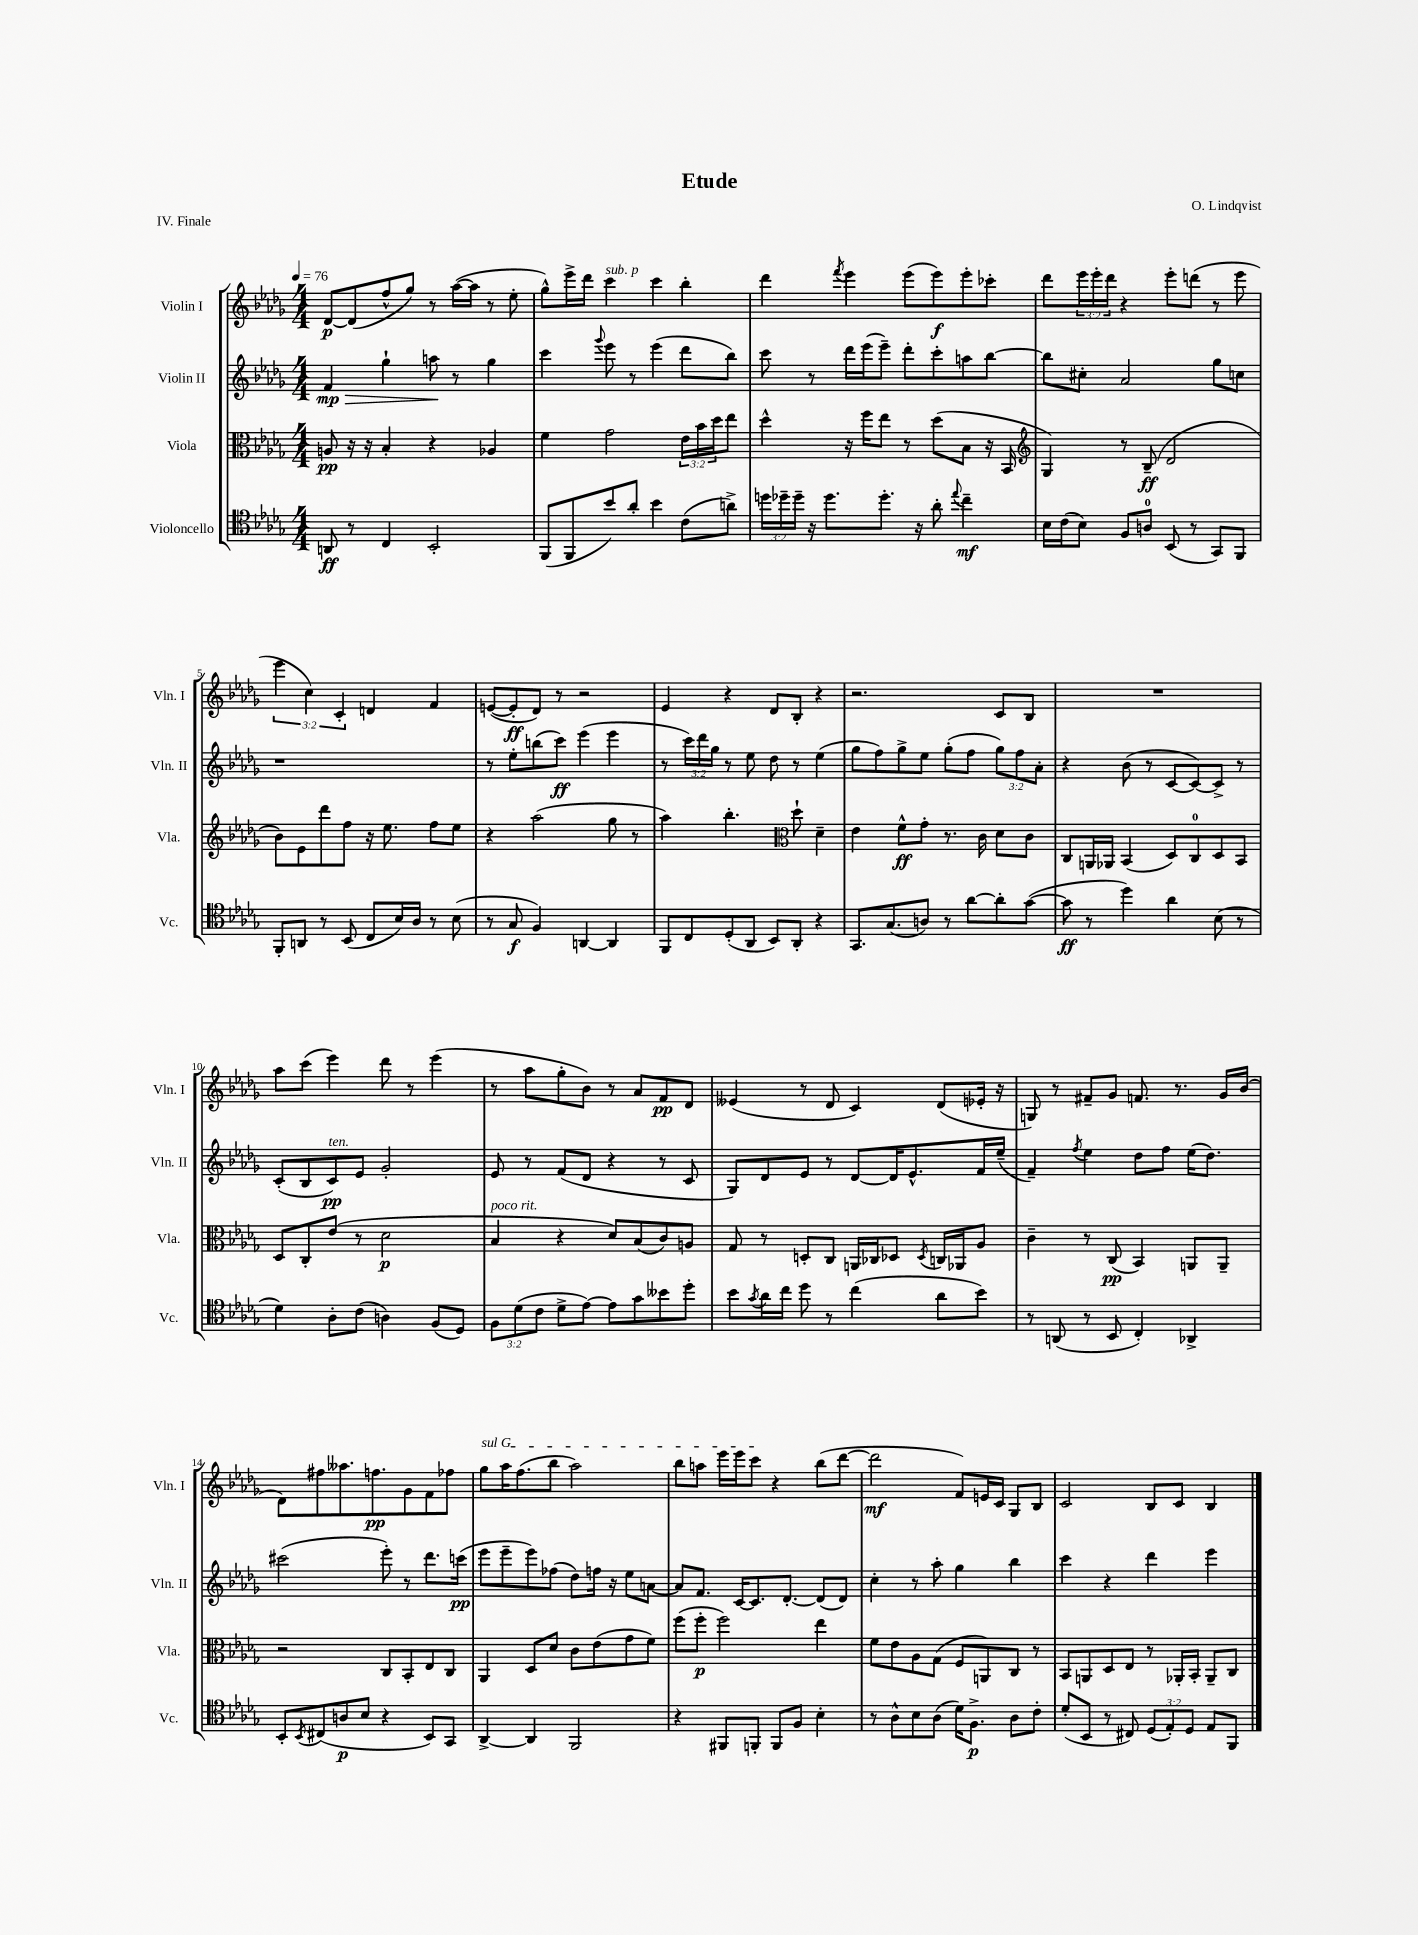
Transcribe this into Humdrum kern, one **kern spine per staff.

**kern	**kern	**kern	**kern
*staff4	*staff3	*staff2	*staff1
*clefC4	*clefC3	*clefG2	*clefG2
*k[b-e-a-d-g-]	*k[b-e-a-d-g-]	*k[b-e-a-d-g-]	*k[b-e-a-d-g-]
*M4/4	*M4/4	*M4/4	*M4/4
*MM76	*MM76	*MM76	*MM76
8AA/	8A/	4f/	[8d-/L
8r	16r	.	(8d-/]
.	16r	.	.
4C/	4B-'/	4gg-`\	8ff^^/
.	.	.	8gg-/J)
2BB-'/	4r	8aa\	8r
.	.	8r	([16aa-\LL
.	.	.	16aa-\]JJ
.	4A-/	4gg-\	8r
.	.	.	8ee-'\
=	=	=	=
(8FF/L	4f\	4ccc\	8gg-^^\L)
8FF/	.	.	16eee-^\L
.	.	.	16ddd-\JJ
.	.	8qqggg-/	.
8b-/)	2g-\	8eee-\	4ccc\
8a-'/J	.	8r	.
4b-\	.	(4eee-\	4ccc\
(8c\L	24e-\LL	8ddd-\L	4bb-'\
.	24b-\	.	.
.	24dd-\J	.	.
8a^\J)	8ee-\J	8bb-\J)	.
=	=	=	=
24dd\LL	4dd-^^\	8ccc\	4ddd-\
24dd-~\	.	.	.
24dd-~\JJ	.	.	.
16r	.	8r	.
8.dd-\L	.	.	.
.	.	.	8qfff/
.	16r	16ddd-\LL	4eee-\
.	16ff\LK	(16eee-\J	.
8.dd-'\J	8ee-\J	8eee-~\J)	.
.	8r	8ddd-'\L	(8eee-\L
16r	.	.	.
8a-'\	(8dd-\L	8ccc'\	8eee-\)
8qqee-/	.	.	.
4cc~\	8B-\J	8aa\	8eee-'\
.	16r	[8bb-\J	8ccc-'\J
.	16BB-/	.	.
=	=	=	=
*	*clefG2	*	*
16B-\LL	4G-/)	8bb-\]L	8ddd-\L
(16c\J	.	.	.
8B-\J)	.	8cc#'\J	24eee-\L
.	.	.	24eee-'\
.	.	.	24ddd-\JJ
8F/L	8r	2a-/	4r
8A/J	(8B-~/	.	.
(8BB-/	2d-/	.	8eee-'\L
8r	.	.	(8ddd\J
8GG-/L)	.	8gg-\L	8r
8FF/J	.	8cc\J	8eee-\
=	=	=	=
8FF'/L	8b-\L)	1r	6eee-\
8AA/J	8e-\	.	.
.	.	.	6cc\)
8r	8ddd-\	.	.
.	.	.	6c'/
(8BB-/	8ff\J	.	.
8C/L	16r	.	4d/
.	8.ee-\	.	.
16B-/L)	.	.	.
16A-/JJ	.	.	.
8r	8ff\L	.	4f/
(8B-\	8ee-\J	.	.
=	=	=	=
8r	4r	8r	([8e/L
8G-/	.	8ee-'\L	8e'/]
4F/)	(2aa-\	(8bb\	8d-/J)
.	.	8ccc\J)	8r
[4AA/	.	(4eee-\	2r
4AA/]	8gg-\	4eee-\	.
.	8r	.	.
=	=	=	=
8FF/L	4aa-\)	8r	4e-/
8C/	.	24ccc\LL)	.
.	.	24ddd-\	.
.	.	24gg-\JJ	.
(8D-'/	4.bb-'\	8r	4r
8AA-/J	.	8ee-\	.
8BB-/L)	.	8dd-\	8d-/L
*	*clefC3	*	*
8AA-'/J	8dd-`\	8r	8B-'/J
4r	4d-~\	(4ee-\	4r
=	=	=	=
8.GG-/L	4e-\	8gg-\L	2.r
.	.	8ff\)	.
(8.G-/	.	.	.
.	8f^^\L	8gg-^\	.
8A/J)	8g-'\J	8ee-\J	.
8r	8.r	(8gg-'\L	.
[8a-\L	.	8ff\J	.
.	16c\	.	.
8a-'\]	8d-\L	12gg-\L)	8c/L
.	.	12ff\	.
([8g-\J	8c\J	.	8B-/J
.	.	12a-'\J	.
=	=	=	=
8g-\]	8C/L	4r	1r
8r	16AA/L	.	.
.	16AA-/JJ	.	.
4dd-\)	(4BB-/	(8b-\	.
.	.	8r	.
4a-\	8D-/L)	[8c/L	.
.	8C/	8c/_)	.
(8B-\	8D-/	8c^/]J	.
8r	8BB-/J	8r	.
=	=	=	=
4d-\)	8D-/L	(8c'/L	8aa-\L
.	8C'/	8B-/	(8ccc\J
8A-'\L	(8e-/J	8c/)	4eee-\)
(8c\J	8r	8e-/J	.
4A\)	2d-\	2g-'/	8ddd-\
.	.	.	8r
(8F/L	.	.	(4eee-\
8D-/J)	.	.	.
=	=	=	=
12F\L	4B-/	8e-/	8r
(12d-\	.	.	.
.	.	8r	8aa-\L
12c\J	.	.	.
8d-^\L	4r	(8f/L	8gg-'\
[8e-\J)	.	8d-/J	8b-\J)
8e-\]L	8d-/L)	4r	8r
8g-\	(8B-/	.	8a-/L
8b--\	8c/)	8r	8f/
8dd-'\J	8A/J	8c/	8d-/J
=	=	=	=
8b-\L	8G-/	8G-/L)	(4e--/
8qg-/	.	.	.
16a-\L	8r	8d-/	.
16cc\JJ	.	.	.
8dd-\	8D'/L	8e-/J	8r
8r	8C/J	8r	8d-/
(4cc\	16AA/LL	[8d-/L	4c/)
.	16C-/J	.	.
.	8D-/J	16d-/]K	.
.	.	8.e-^^/	.
.	8qD-/	.	.
8a-\L	16C/LL	.	(8d-/L
.	16AA-/J	.	.
8b-\J)	8A-/J	16f/L	16e-'/Jk
.	.	(16ee-~/JJ	16r
=	=	=	=
8r	4c~\	4f~/)	8G/)
(8AA/	.	.	8r
.	.	8qff/	.
8r	8r	4ee-\	8f#~/L
8BB-/	(8C/	.	8g-/J
4C'/)	4BB-/)	8dd-\L	8.f/
.	.	8ff\J	.
.	.	.	8.r
4AA-^/	8AA/L	(16ee-\LK	.
.	.	8.dd-\J)	.
.	8AA~/J	.	16g-/LL
.	.	.	(16b-/JJ
=	=	=	=
8BB-'/L	2r	(2ccc#\	8d-\L)
8qBB-/	.	.	.
(8C#/	.	.	8ff#\
8A/	.	.	8.aa--\
8B-/J	.	.	.
.	.	.	8.ff\
4r	8C/L	8eee-'\)	.
.	8BB-'/	8r	8g-\
8BB-/L)	8E-/	8.ddd-\L	8f\
8GG-/J	8C/J	.	8ff-\J
.	.	(16ccc\Jk	.
=	=	=	=
[4AA-^/	4AA-/	8eee-\L	8gg-\L
.	.	8eee-~\	16aa-\K
.	.	.	(8.ff\
4AA-/]	8D-/L	8eee-\)	.
.	8d-/J	(8ff-\J	8bb-\J
2FF/	8c\L	8dd-\L)	2aa-\)
.	(8e-\	16ff\Jk	.
.	.	16r	.
.	8g-\	8ee-\L	.
.	8f\J)	[8a\J	.
=	=	=	=
4r	(8ff\L	8a/]L	8bb-\L
.	8ff'\J	8.f/J	8aa\J
8FF#/L	2ff\)	.	16eee-\LL
.	.	[16c/LK	16eee-\J
8FF'/J	.	8.c/]	8ccc\J
8FF/L	.	.	4r
.	.	[8.d-'/J	.
8F/J	.	.	.
4B-'\	4ee-\	(8d-/]L	(8bb-\L
.	.	8d-/J)	[8ddd-\J
=	=	=	=
8r	8f\L	4cc'\	2ddd-\]
8A-^^\L	8e-\	.	.
8B-\	8A-\	8r	.
(8A-\J	(8G-\J	8aa-'\	.
16d-\LK)	8F/L	4gg-\	8f/L)
8.F^\J	.	.	.
.	8AA/)	.	16e/L
.	.	.	16c/JJ
8A-\L	8C/J	4bb-\	8G-/L
8c'\J	8r	.	8B-/J
=	=	=	=
(8d-'/L	8BB-/L	4ccc\	2c/
8BB-/J	8AA/	.	.
8r	8D-/	4r	.
8C#/)	8E-/J	.	.
(12D-/L	8r	4ddd-\	8B-/L
12E-'/)	.	.	.
.	16AA-'/LL	.	8c/J
12D-/J	.	.	.
.	16BB-'/JJ	.	.
8E-/L	8AA-~/L	4eee-\	4B-/
8FF/J	8C/J	.	.
==	==	==	==
*-	*-	*-	*-
